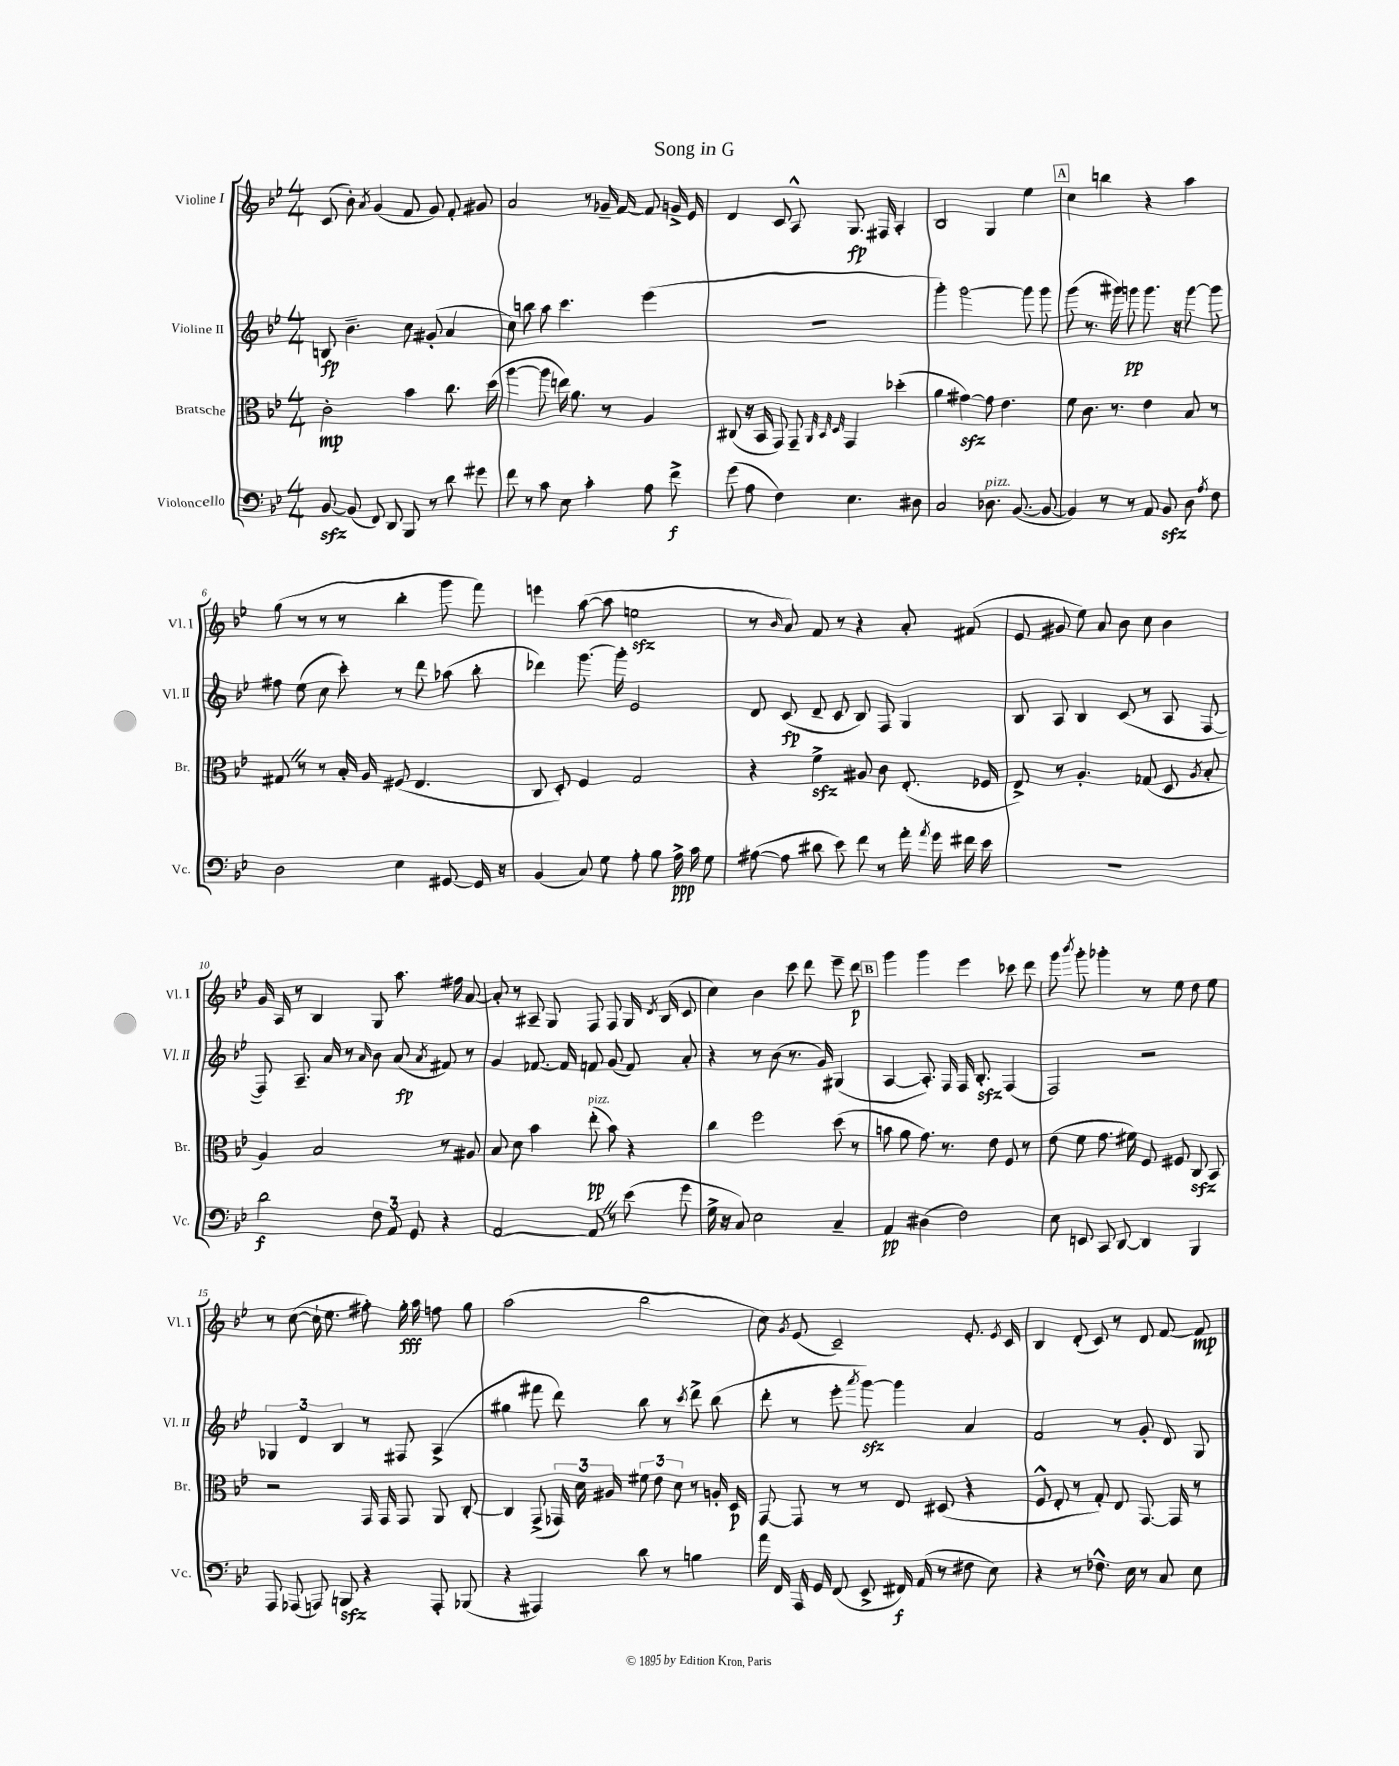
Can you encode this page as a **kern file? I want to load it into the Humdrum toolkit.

**kern	**dynam	**kern	**dynam	**kern	**dynam	**kern	**dynam
*part4	*part4	*part3	*part3	*part2	*part2	*part1	*part1
*staff4	*staff4	*staff3	*staff3	*staff2	*staff2	*staff1	*staff1
*I"Violoncello	*	*I"Bratsche	*	*I"Violine II	*	*I"Violine I	*
*I'Vc.	*	*I'Br.	*	*I'Vl. II	*	*I'Vl. I	*
*clefF4	*	*clefC3	*	*clefG2	*	*clefG2	*
*k[b-e-]	*	*k[b-e-]	*	*k[b-e-]	*	*k[b-e-]	*
*M4/4	*	*M4/4	*	*M4/4	*	*M4/4	*
=1	=1	=1	=1	=1	=1	=1	=1
[8BB-zz/	.	2c'\	mp	8Bn/	fp	(8c/	.
(8BB-/]	.	.	.	4.b-~\	.	8b-'\)	.
.	.	.	.	.	.	8qa/	.
8FF/)	.	.	.	.	.	(4g/	.
8DD/	.	.	.	.	.	.	.
8BBB-/	.	4b-\	.	8cc\	.	8f/	.
8r	.	.	.	(8g#X'/	.	8g/)	.
8d\	.	8.cc\	.	4a/	.	8f'/	.
8g#X\	.	.	.	.	.	8g#X/	.
.	.	(16dd\	.	.	.	.	.
=2	=2	=2	=2	=2	=2	=2	=2
8f\	.	[4aa\	.	8cc\)	.	2a/	.
8r	.	.	.	8bbn\	.	.	.
8c\	.	8aa\]	.	8aa\	.	.	.
8E-\	.	16een\)	.	4.ccc\	.	.	.
.	.	8.a\	.	.	.	.	.
4c'\	.	.	.	.	.	8r	.
.	.	8r	.	.	.	16g-X~/	.
.	.	.	.	.	.	[16f/	.
8A\	.	4A/	.	(4eee-\	.	8f/]	.
8f^\	f	.	.	.	.	16gn^/	.
.	.	.	.	.	.	16e-/	.
=3	=3	=3	=3	=3	=3	=3	=3
(8g\	.	(8C#X/	.	1r	.	4d/	.
8A\	.	16r	.	.	.	.	.
.	.	16BB-/	.	.	.	.	.
4F\)	.	8GG/)	.	.	.	8c/	.
.	.	8GG~/	.	.	.	8A^^/	.
.	.	32qqAA/	.	.	.	.	.
.	.	32qqBB-/	.	.	.	.	.
.	.	32qqD/	.	.	.	.	.
4.E-\	.	4GG/	.	.	.	8.G/	fp
.	.	.	.	.	.	16F#X/	.
.	.	(4dd-X'\	.	.	.	4A'/	.
8D#X\	.	.	.	.	.	.	.
=4	=4	=4	=4	=4	=4	=4	=4
2C/	.	4a\	.	4ggg'\)	.	2B-/	.
.	.	[4g#Xzz\)	.	[2ggg\	.	.	.
!LO:TX:a:i:t=pizz.	!	!	!	!	!	!	!
8.D-X\	.	8g#\]	.	.	.	4G/	.
.	.	4.e-\	.	.	.	.	.
([8.BB-/	.	.	.	.	.	.	.
.	.	.	.	8ggg\]	.	4ee-\	.
8BB-/_	.	.	.	8ggg\	.	.	.
!!LO:REH:place=s1:t=A
=5	=5	=5	=5	=5	=5	=5	=5
4BB-/])	.	8f\	.	(8ggg\	.	4cc\	.
.	.	8.c\	.	8.r	.	.	.
8r	.	.	.	.	.	4bbn\	.
.	.	8.r	.	16ggg#X\)	.	.	.
8r	.	.	.	8gggn\	pp	.	.
8AA/	.	4e-\	.	8.ggg\	.	4r	.
8BB-zz/	.	.	.	.	.	.	.
.	.	.	.	16r	.	.	.
8D\	.	8B-/	.	[8ggg\	.	4aa\	.
8qA/	.	.	.	.	.	.	.
8F\	.	8r	.	8ggg\]	.	.	.
!!LO:LB:g=z
=6	=6	=6	=6	=6	=6	=6	=6
2D\	.	8G#XZ/	.	8ff#X\	.	(8gg\	.
.	.	8r	.	(8ee-\	.	8r	.
.	.	8r	.	8cc\	.	8r	.
.	.	16B-'/	.	8ccc'\)	.	8r	.
.	.	16A/	.	.	.	.	.
4E-\	.	(8F#X/	.	8r	.	4bb-'\	.
.	.	4.E-/	.	8ddd\	.	.	.
[8GG#X/	.	.	.	(8aa-X\	.	8ggg\	.
16GG#/]	.	.	.	8bb-'\	.	8fff\)	.
16r	.	.	.	.	.	.	.
=7	=7	=7	=7	=7	=7	=7	=7
(4BB-/	.	8C/	.	4ddd-X\)	.	4eeen\	.
.	.	8D'/)	.	.	.	.	.
8C/)	.	4F/	.	[8.ggg\	.	([8aa\	.
8G\	.	.	.	.	.	8aa\]	.
.	.	.	.	16ggg'\]	.	.	.
8A'\	.	2G/	.	2e-/	.	2eenzz\	.
8B-\	.	.	.	.	.	.	.
16A^\	ppp	.	.	.	.	.	.
16c\	.	.	.	.	.	.	.
8G\	.	.	.	.	.	.	.
=8	=8	=8	=8	=8	=8	=8	=8
([8A#X\	.	4r	.	8d/	.	8r	.
.	.	.	.	.	.	16qqb-/	.
8A#\]	.	.	.	(8c/	fp	8a/)	.
8d#X\	.	4fzz^\	.	8d~/	.	8f/	.
8e-\)	.	.	.	8c/	.	8r	.
8f\	.	8A#X/	.	8B-/)	.	4r	.
8r	.	8c\	.	8F/	.	.	.
16a'\	.	(8.E-'/	.	4G/	.	8a'/	.
8qa/	.	.	.	.	.	.	.
16g\	.	.	.	.	.	.	.
16f#X\	.	.	.	.	.	(8f#X/	.
16e-\	.	16F-X/	.	.	.	.	.
=9	=9	=9	=9	=9	=9	=9	=9
1r	.	8E-^/)	.	8B-/	.	8e-/	.
.	.	8r	.	8A/	.	8g#X/	.
.	.	4.A'/	.	4B-/	.	8ee-\)	.
.	.	.	.	.	.	8a/	.
.	.	.	.	(8c/	.	8b-\	.
.	.	(8G-X/	.	8r	.	8cc\	.
.	.	8D/	.	8A/	.	4b-\	.
.	.	8qA/	.	.	.	.	.
.	.	8B-'/	.	[8F/	.	.	.
!!LO:LB:g=z
=10	=10	=10	=10	=10	=10	=10	=10
2d\	f	4A/)	.	8F/])	.	16g/	.
.	.	.	.	.	.	16A/	.
.	.	.	.	8.A~/	.	8r	.
.	.	2B-/	.	.	.	4B-/	.
.	.	.	.	16a/	.	.	.
.	.	.	.	8r	.	.	.
.	.	.	.	16qqa/	.	.	.
12F\	.	.	.	8b-\	.	8G/	.
12AA/	.	.	.	.	.	.	.
.	.	.	.	(8a/	fp	8.aa\	.
12GG/	.	.	.	.	.	.	.
.	.	.	.	8qa/	.	.	.
4r	.	8r	.	8f#X/)	.	.	.
.	.	.	.	.	.	16ff#X\	.
.	.	8A#X/	.	8r	.	[8a/	.
=11	=11	=11	=11	=11	=11	=11	=11
[2AA/	.	8B-/	.	4g/	.	8a'/]	.
.	.	8d\	.	.	.	8r	.
.	.	4b-\	.	[8.f-X/	.	8A#X~/	.
.	.	.	.	.	.	8G/	.
.	.	.	.	16f-/]	.	.	.
!	!	!LO:TX:a:i:t=pizz.	!	!	!	!	!
8AAZ/]	.	(8ee-'\	pp	8fn/	.	8F/	.
8r	.	8b-\)	.	(8g/	.	8F/	.
(8e-\	.	4r	.	8f/)	.	16G/	.
.	.	.	.	.	.	8qd/	.
.	.	.	.	.	.	(16B-/	.
8g\	.	.	.	8a'/	.	8c/	.
=12	=12	=12	=12	=12	=12	=12	=12
16G^\	.	4cc\	.	4r	.	4cc\)	.
16r	.	.	.	.	.	.	.
8C/)	.	.	.	.	.	.	.
2E-\	.	2ff\	.	8r	.	4b-\	.
.	.	.	.	(8b-\	.	.	.
.	.	.	.	8.r	.	8ccc\	.
.	.	.	.	.	.	8ddd\	.
.	.	.	.	16g/)	.	.	.
4C~/	.	(8dd\	.	(4G#X/	.	8eee-~\	.
.	.	8r	.	.	.	8ddd\	p
!!LO:REH:place=s1:t=B
=13	=13	=13	=13	=13	=13	=13	=13
4AA/	pp	8bn\	.	[4A/	.	4ggg\	.
.	.	8a\	.	.	.	.	.
(4D#X\	.	8.g\)	.	8.A'/])	.	4ggg\	.
.	.	8.r	.	16F/	.	.	.
2F\)	.	.	.	16F/	.	4eee-\	.
.	.	.	.	8.B-zz'/	.	.	.
.	.	8e-\	.	.	.	.	.
.	.	8F/	.	(4F/	.	8ccc-X\	.
.	.	8r	.	.	.	8ddd\	.
=14	=14	=14	=14	=14	=14	=14	=14
8E-\	.	(8e-\	.	2F/)	.	8ggg\	.
.	.	.	.	.	.	8qbbb-/	.
8EEn/	.	8f\	.	.	.	8ggg'\	.
8CC/	.	8.g\	.	.	.	4ggg-X'\	.
[8DD/	.	.	.	.	.	.	.
.	.	16f#X\)	.	.	.	.	.
4DD/]	.	8F/	.	2r	.	8r	.
.	.	8F#X/	.	.	.	8ee-\	.
4BBB-/	.	8Czz/	.	.	.	8dd\	.
.	.	8BB-/	.	.	.	8ee-\	.
!!LO:LB:g=z
=15	=15	=15	=15	=15	=15	=15	=15
8AAA/	.	2r	.	6G-X/	.	8r	.
(8AAA-X/	.	.	.	.	.	([8cc\	.
.	.	.	.	6d/	.	.	.
8AAAn/)	.	.	.	.	.	16cc`\]	.
.	.	.	.	.	.	8.ee-\	.
.	.	.	.	6B-/	.	.	.
8BBBnzz/	.	.	.	.	.	.	.
4r	.	16GG/	.	8r	.	8ff#X'\)	.
.	.	16GG/	.	.	.	.	.
.	.	8GG/	.	8F#X/	.	16gg'\	fff
.	.	.	.	.	.	16aa\	.
8AAA'/	.	8AA/	.	(4A^/	.	8ffn\	.
(8BBB-X/	.	[8C'/	.	.	.	8gg\	.
=16	=16	=16	=16	=16	=16	=16	=16
4r	.	4C/]	.	4gg#X\	.	(2aa\	.
4AAA#X/)	.	(8GG^/	.	8fff#X\	.	.	.
.	.	24GG-X/)	.	8ddd\)	.	.	.
.	.	24d\	.	.	.	.	.
.	.	24A#X/	.	.	.	.	.
8d\	.	12f#X\	.	8bb-\	.	2bb-\	.
.	.	12e-\	.	.	.	.	.
8r	.	.	.	8r	.	.	.
.	.	12d\	.	.	.	.	.
.	.	.	.	8qccc/	.	.	.
4Bn\	.	8r	.	8ddd^\	.	.	.
.	.	16An'/	.	(8bb-\	.	.	.
.	.	16D/	p	.	.	.	.
=17	=17	=17	=17	=17	=17	=17	=17
16a\	.	[8GG/	.	8ddd'\	.	8cc\)	.
16FF/	.	.	.	.	.	.	.
.	.	.	.	.	.	8qg/	.
16AAA/	.	8GG/]	.	8r	.	(8e-/	.
16GG/	.	.	.	.	.	.	.
(8FF/	.	8r	.	8eee-'\	.	2c~/)	.
.	.	.	.	8qaaa/	.	.	.
8EE-^/	.	8r	.	[8gggzz\)	.	.	.
16FF#X/)	f	8E-/	.	4ggg\]	.	.	.
(16AA/	.	.	.	.	.	.	.
8r	.	(8D#X/	.	.	.	.	.
8F#X\	.	4r	.	4a/	.	8.e-'/	.
8E-\)	.	.	.	.	.	.	.
.	.	.	.	.	.	8qe-/	.
.	.	.	.	.	.	16c/	.
=18	=18	=18	=18	=18	=18	=18	=18
4r	.	8F^^/	.	2f/	.	4B-/	.
.	.	8E-'/	.	.	.	.	.
8r	.	8r	.	.	.	(8d'/	.
8.F-X^^\	.	8G'/)	.	.	.	8c/)	.
.	.	8E-/	.	8r	.	8r	.
16E-\	.	.	.	.	.	.	.
8r	.	[8.GG/	.	8g'/	.	8d/	.
8C/	.	.	.	8d/	.	[8f/	.
.	.	16GG/]	.	.	.	.	.
8E-\	.	8r	.	8G/	.	8f/]	mp
==	==	==	==	==	==	==	==
*-	*-	*-	*-	*-	*-	*-	*-
